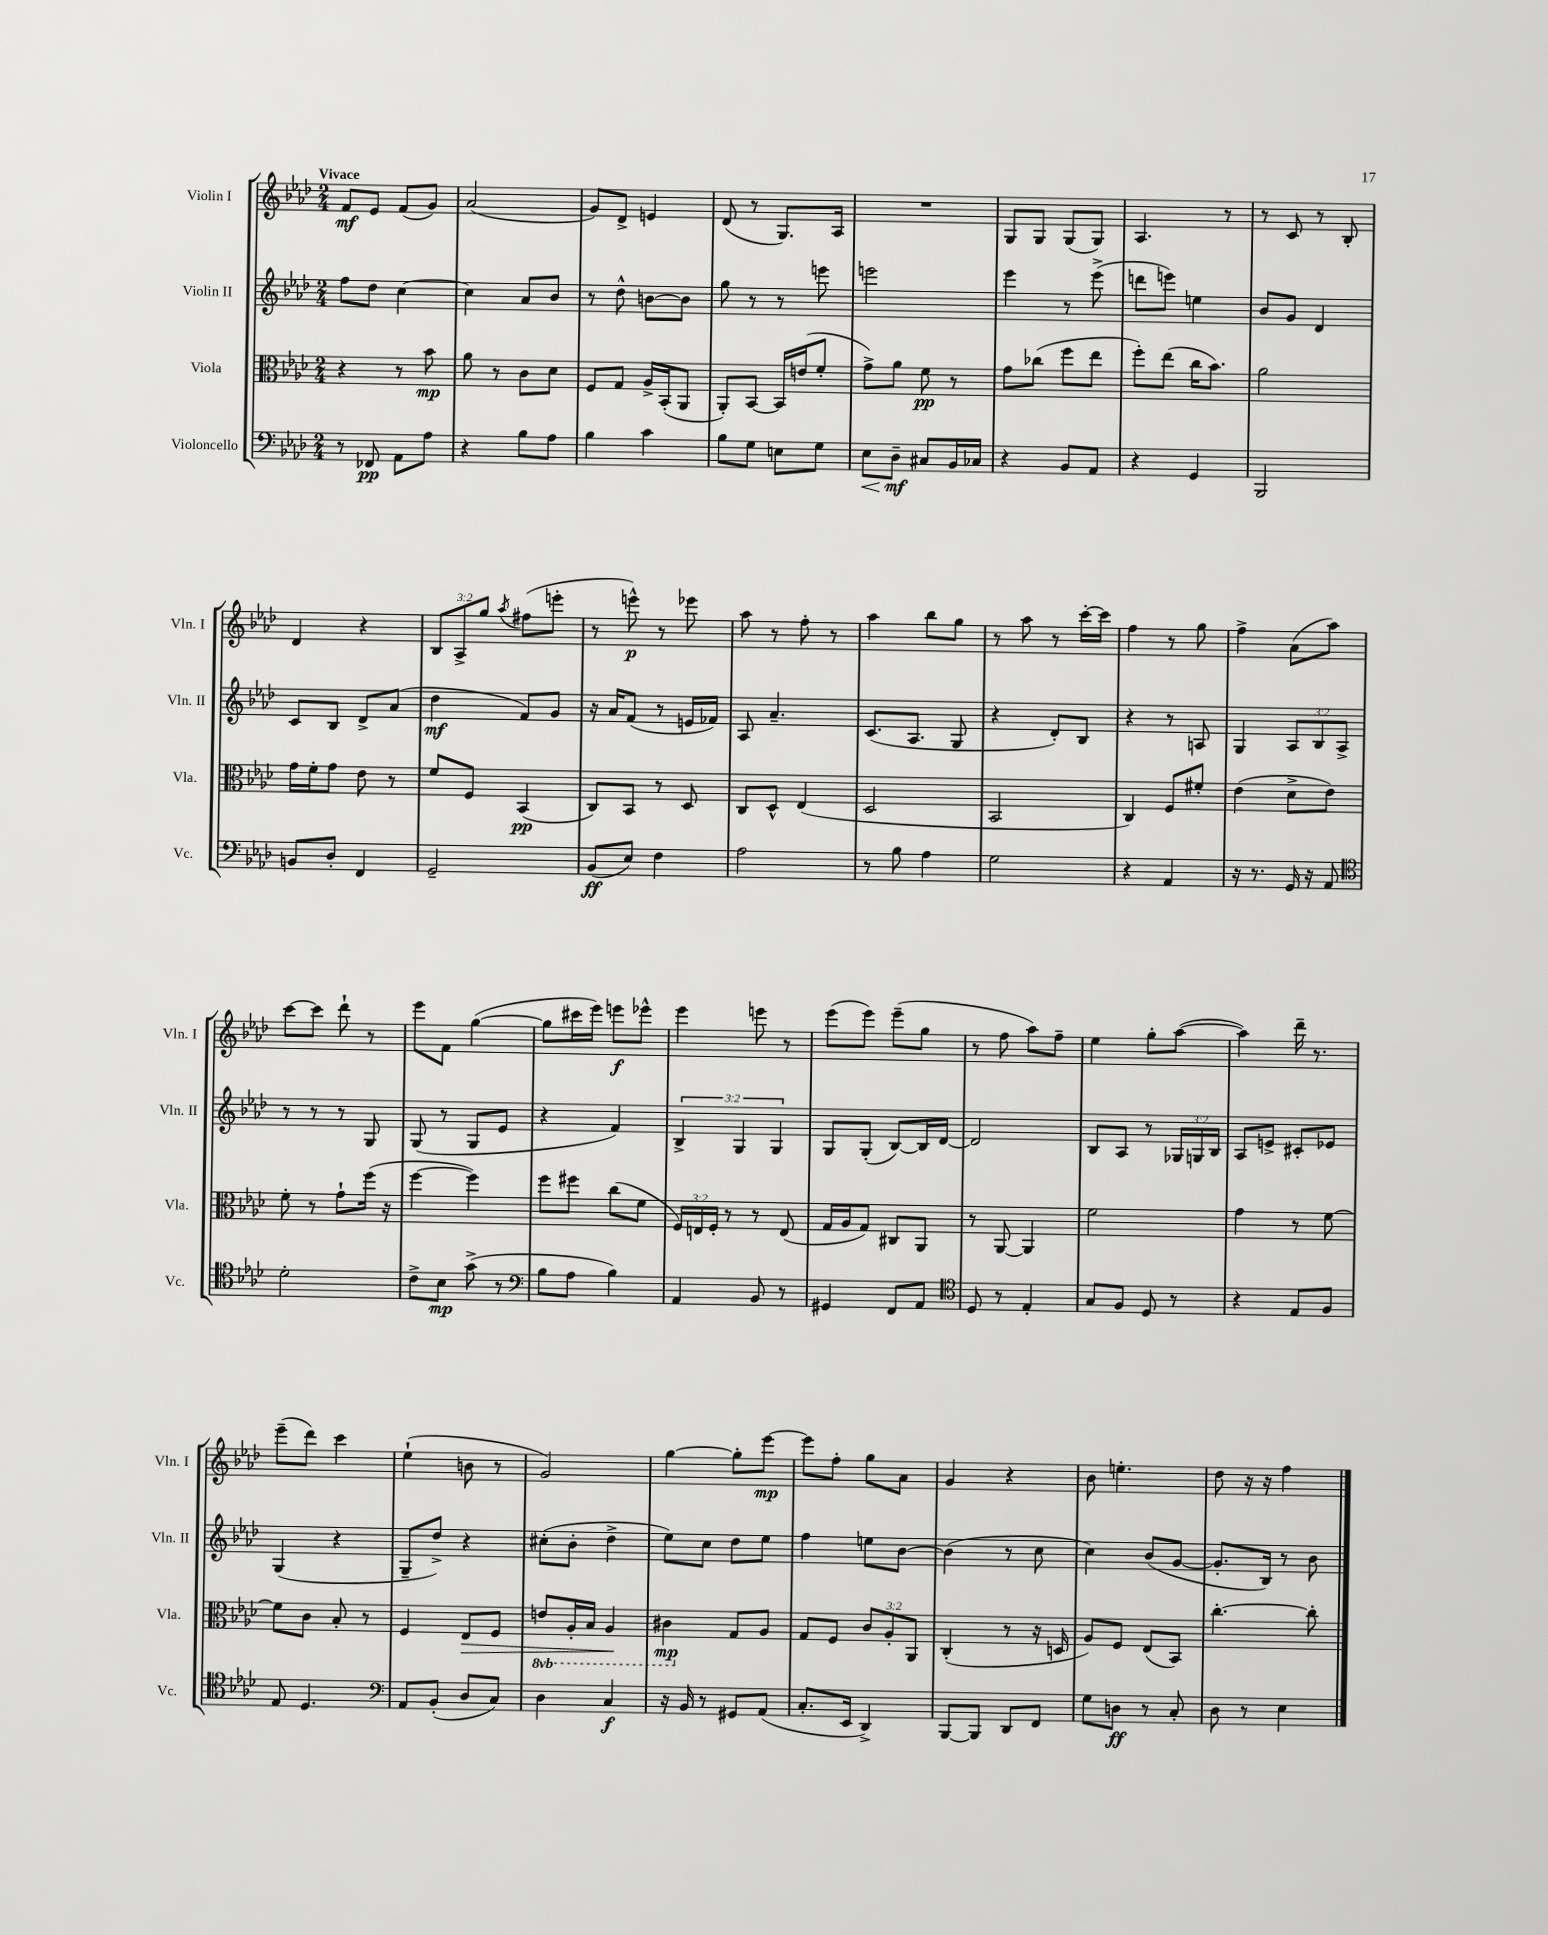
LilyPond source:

<<
\new StaffGroup <<
\new Staff = "s0" \with { instrumentName = "Violin I" shortInstrumentName = "Vln. I" } {
    \clef treble \key aes \major \numericTimeSignature \time 2/4 \override Staff.TupletNumber.text = #tuplet-number::calc-fraction-text \tempo "Vivace"
    \autoBeamOff f'8[\mf ees'8] f'8[( g'8]) |
    aes'2( |
    g'8[) des'8]-> e'4 |
    des'8( r8 g8.[) aes16] |
    R2 |
    g8[ g8] g8[( g8]) |
    aes4. r8 |
    r8 c'8 r8 bes8-. |
    des'4 r4 |
    \tuplet 3/2 { bes8[ aes8-> g''8] } \acciaccatura { aes''8 } fis''8[( e'''8]-. |
    r8 e'''8-^\p) r8 ees'''8 |
    aes''8 r8 f''8-. r8 |
    aes''4 bes''8[ g''8] |
    r8 aes''8 r8 c'''16[~-. c'''16] |
    f''4 r8 g''8 |
    f''4-> aes'8[( aes''8]) |
    c'''8[~ c'''8] des'''8-! r8 |
    ees'''8[ f'8] g''4~( |
    g''8[ cis'''16 ees'''16]) e'''8[\f ees'''8]-^ |
    ees'''4 e'''8 r8 |
    ees'''8[( ees'''8]) ees'''8[--( g''8] |
    r8 f''8 aes''8[) f''8]-- |
    ees''4 g''8[-. aes''8]~( |
    aes''4) des'''16-- r8. |
    ees'''8[--( des'''8]) c'''4 |
    ees''4-!( b'8 r8 |
    g'2) |
    g''4~ g''8[-. ees'''8]~\mp |
    ees'''8[ f''8]-. g''8[ aes'8] |
    g'4 r4 |
    bes'8 e''4.-. |
    des''8 r16 r16 f''4 \bar "|." |
}
\new Staff = "s1" \with { instrumentName = "Violin II" shortInstrumentName = "Vln. II" } {
    \clef treble \key aes \major \numericTimeSignature \time 2/4 \override Staff.TupletNumber.text = #tuplet-number::calc-fraction-text
    \autoBeamOff f''8[ des''8] c''4~ |
    c''4 aes'8[ bes'8] |
    r8 des''8-^ b'8[~ b'8] |
    g''8 r8 r8 e'''8 |
    e'''2 |
    ees'''4 r8 ees'''8->( |
    d'''8[ e'''8]) e''4 |
    bes'8[ g'8] des'4 |
    c'8[ bes8] des'8[-> aes'8]( |
    des''4\mf f'8[) g'8] |
    r16 aes'16[ f'8]( r8 e'16[ fes'16]) |
    aes8 aes'4.-- |
    c'8.[( aes8.] g8 |
    r4 des'8[-.) bes8] |
    r4 r8 a8 |
    g4 \tuplet 3/2 { aes8[ bes8 aes8]-> } |
    r8 r8 r8 g8 |
    g8( r8 g8[ ees'8] |
    r4 f'4) |
    \tuplet 3/2 { bes4-> g4 g4 } |
    g8[ g8]-.( bes8[~) bes16 des'16]~ |
    des'2 |
    bes8[ aes8] r8 \tuplet 3/2 { ges16[ g16 bes16] } |
    aes8[ e'8]-> cis'8[-. ees'8] |
    g4( r4 |
    g8[-- des''8]->) r4 |
    cis''8[-.( bes'8]-. des''4-> |
    ees''8[) c''8] des''8[ ees''8] |
    f''4 e''8[ bes'8]~ |
    bes'4( r8 c''8 |
    c''4) bes'8[( g'8]~ |
    g'8.[-. bes16]) r8 bes'8 \bar "|." |
}
\new Staff = "s2" \with { instrumentName = "Viola" shortInstrumentName = "Vla." } {
    \clef alto \key aes \major \numericTimeSignature \time 2/4 \override Staff.TupletNumber.text = #tuplet-number::calc-fraction-text \set Staff.ottavationMarkups = #ottavation-simple-ordinals
    \autoBeamOff r4 r8 bes'8\mp |
    aes'8 r8 c'8[ des'8] |
    f8[ g8] aes16[-> bes,16-.( aes,8] |
    aes,8[-.) bes,8]~ bes,16[ e'16( f'8]-. |
    g'8[->) aes'8] f'8\pp r8 |
    g'8[ ces''8]( f''8[ ees''8] |
    f''8[-.) ees''8]( c''16[ bes'8.]) |
    aes'2 |
    g'16[ f'16-. g'8] ees'8 r8 |
    f'8[ f8] bes,4\pp( |
    c8[) bes,8] r8 des8 |
    c8[ des8]-^ ees4( |
    des2 |
    bes,2 |
    c4) f8[ fis'8]-. |
    ees'4( des'8[-> ees'8]) |
    f'8-. r8 g'8[-! f''16]( r16 |
    f''4~ f''4) |
    f''8[ fis''8] c''8[( f'8] |
    \tuplet 3/2 { f16[) e16 f16]-. } r8 r8 e8( |
    g16[ aes16 g8]) cis8[ aes,8] |
    r8 aes,8~ aes,4 |
    f'2 |
    g'4 r8 f'8~ |
    f'8[ c'8] bes8-. r8 |
    f4 ees8[\> f8] |
    \ottava #-1 e8[ aes,16-. bes,16] aes,4\! |
    cis4\mp \ottava #0 g8[ aes8] |
    g8[ f8] \tuplet 3/2 { c'8[ aes8-. aes,8] } |
    c4-.( r8 r16 d16 |
    aes8[) f8] ees8[( bes,8]) |
    c''4.~-. c''8-. \bar "|." |
}
\new Staff = "s3" \with { instrumentName = "Violoncello" shortInstrumentName = "Vc." } {
    \clef bass \key aes \major \numericTimeSignature \time 2/4
    \autoBeamOff r8 fes,8\pp aes,8[ aes8] |
    r4 bes8[ aes8] |
    bes4 c'4 |
    bes8[ g8] e8[ g8] |
    ees8[\< des8]--\mf\! cis8[ bes,16 ces16] |
    r4 bes,8[ aes,8] |
    r4 g,4 |
    bes,,2 |
    b,8[ des8]-. f,4 |
    g,2-- |
    bes,8[\ff( ees8]) f4 |
    aes2 |
    r8 bes8 aes4 |
    g2 |
    r4 aes,4 |
    r16 r8. g,16 r16 aes,8 |
    \clef tenor des'2-. |
    c'8[-> bes8]\mp g'8->( r8 |
    \clef bass bes8[ aes8] bes4) |
    aes,4 bes,8 r8 |
    gis,4 f,8[ aes,8] |
    \clef tenor des8 r8 ees4-. |
    g8[ f8] des8 r8 |
    r4 ees8[ f8] |
    ees8 des4. |
    \clef bass aes,8[ bes,8]-.( des8[ c8]) |
    des4 c4\f |
    r16 bes,16 r8 gis,8[ aes,8]( |
    c8.[-. ees,16] des,4->) |
    bes,,8[~ bes,,8] des,8[ f,8] |
    g8[ d8]\ff r8 c8-. |
    des8 r8 ees4 \bar "|." |
}
>>
>>
\layout { \context { \Score \remove "Bar_number_engraver" } }
